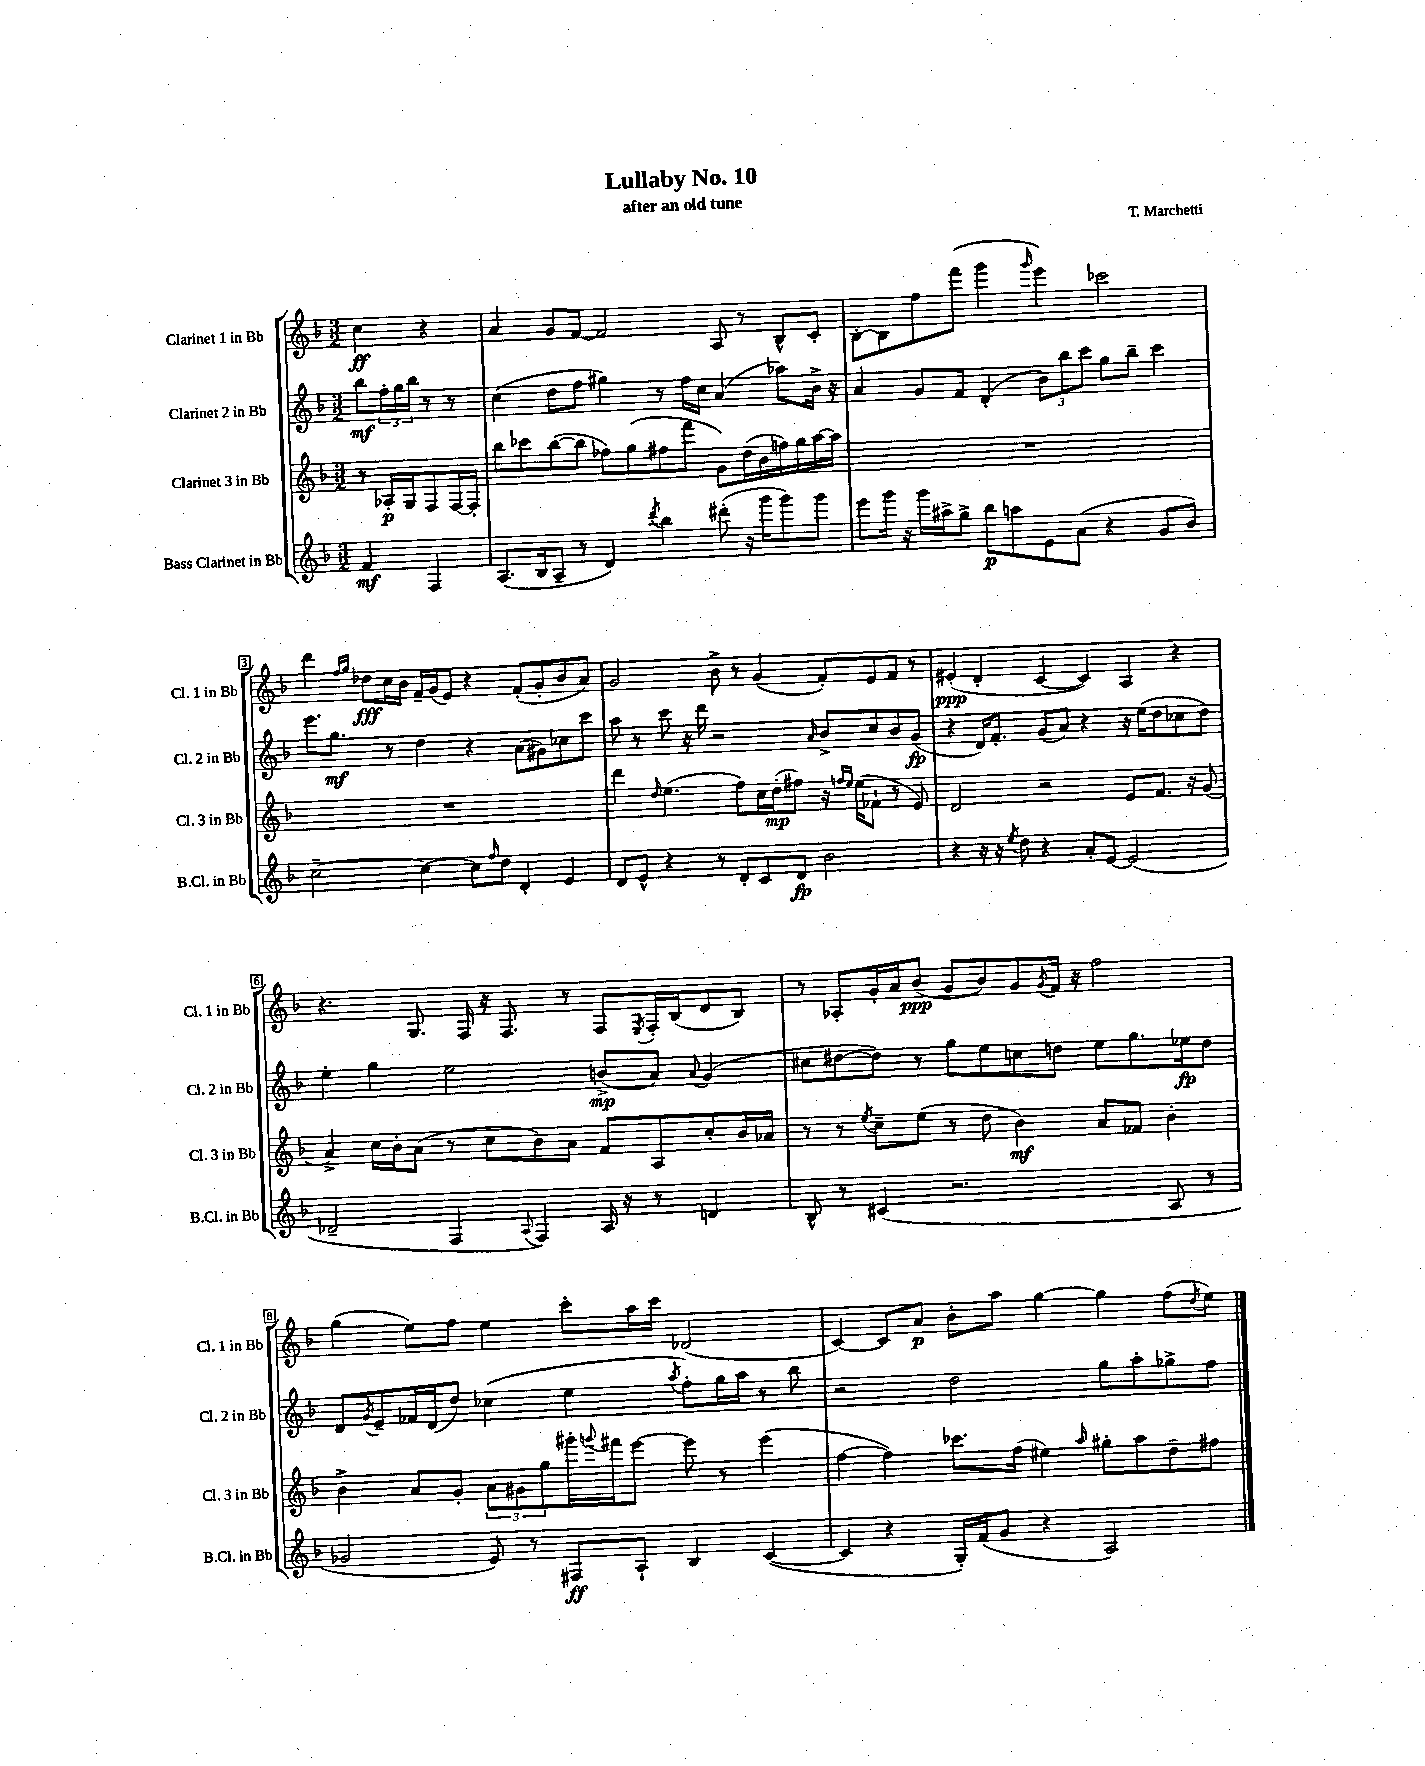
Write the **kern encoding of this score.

**kern	**kern	**kern	**kern
*staff4	*staff3	*staff2	*staff1
*clefG2	*clefG2	*clefG2	*clefG2
*k[b-]	*k[b-]	*k[b-]	*k[b-]
*M3/2	*M3/2	*M3/2	*M3/2
4f	8r	8bb-	4cc
.	16A-'	24ff'	.
.	.	24gg	.
.	16G	.	.
.	.	24bb-	.
4F	8F	8r	4r
.	[16F	8r	.
.	16F']	.	.
=	=	=	=
(8.A	8bb-	(4cc	4a
.	8ccc-	.	.
16B-	.	.	.
8A~	([8bb-	8dd	8g
8r	8bb-]	8ff	[8f
4d)	8ff-)	4gg#)	2f]
.	(8gg	.	.
8qddd	.	.	.
4bb-	8ff#	8r	.
.	8fff	16ff	.
.	.	16cc	.
(8ddd#'	8g)	(4a	8A
16r	(16dd	.	8r
16ggg	16b-	.	.
8ggg)	16ff)	8aa-)	8B-^^
.	16gg	.	.
8ggg	[16aa	16b-^	8c'
.	16aa]	16r	.
=	=	=	=
8eee	1.r	4a	[8B-'
16ggg	.	.	8B-]
16r	.	.	.
16ggg	.	8g	8ff
16aa#^	.	.	.
8gg^	.	8f	(8fff
8bb-	.	(4d'	4ggg
8aa	.	.	.
.	.	.	16qqggg
8e	.	12b-)	4eee)
.	.	12bb-	.
(8a	.	.	.
.	.	12ccc	.
4r	.	8gg	2ccc-
.	.	8bb-~	.
8g	.	4ccc	.
8b-)	.	.	.
=	=	=	=
[2cc~	1.r	8.eee	4ddd
.	.	8.gg	.
.	.	.	16qqff
.	.	.	16qqgg
.	.	.	8dd-
.	.	8r	16cc
.	.	.	16b-
4cc_	.	4dd	16f~
.	.	.	(16g
.	.	.	8e)
8cc]	.	4r	4r
16qqff	.	.	.
8dd	.	.	.
4d'	.	(8a	(8f'
.	.	8g#)	8g'
4e	.	8cc-	8b-
.	.	8ccc	8a)
=	=	=	=
8d	4ddd	8aa	2g
8e^^	.	8r	.
.	16qqdd	.	.
4r	(4.ee	8ccc	.
.	.	16r	.
.	.	16ddd	.
8r	.	2r	8b-^
8d'	8ff)	.	8r
8c	16cc	.	(4g
.	(16dd'	.	.
8d	8ff#)	.	.
.	.	16qqa	.
2b-	16r	8b-^	8f')
.	16qqff	.	.
.	16qqee	.	.
.	(16ee	.	.
.	8f-`	8cc	8e
.	8r	8b-	8f
.	8e)	(8g	8r
=	=	=	=
4r	2d	4r	(4e#'
16r	.	16d)	4d'
16r	.	8.f'	.
8qee	.	.	.
8dd	.	.	.
4r	2r	(8g	[4c
.	.	8a)	.
8a'	.	4r	4c])
[8e	.	.	.
(2e]	8e	16r	4A
.	.	(16ee	.
.	8.f	8dd	.
.	.	8cc-	4r
.	16r	.	.
.	(8g	8dd)	.
=	=	=	=
2d-~	4a^)	4ee'	4.r
.	16cc	4gg	.
.	16b-'	.	.
.	(8a	.	8.G
4F	8r	2ee	.
.	.	.	16F
.	8cc	.	16r
.	.	.	8.F
8qqA	.	.	.
4F)	8b-)	.	.
.	8a	.	8r
16A	8f	(8b^	8F
16r	.	.	.
.	.	.	8qE
8r	8A	8a)	16F'
.	.	.	(16B-
.	.	8qqa	.
4d	8cc'	(4g	8d
.	16b-	.	8B-)
.	16a-	.	.
=	=	=	=
8B-^^	8r	8cc#	8r
8r	8r	[8dd#	8A-'
.	8qee	.	.
(4c#	8cc~	8dd#])	16g'
.	.	.	16a
.	(8ee	8r	(8b-
2.r	8r	8gg	8g
.	8dd	8ee	8b-)
.	4b-)	8cc	8g
.	.	.	8qg
.	.	8dd	16f
.	.	.	16r
.	8a	8ee	2ff
.	8f-	8.gg	.
8A	4b-'	.	.
.	.	16ee-	.
8r	.	8dd	.
=	=	=	=
2g-	4b-^	8d	(4gg
.	.	8qg	.
.	.	8e~	.
.	8a	16f-	8ee)
.	.	(16d	.
.	8g'	8dd)	8ff
8e)	12a	(4cc-	4ee
.	12g#	.	.
8r	.	.	.
.	12gg	.	.
8F#	16ggg#'	4ee	8ccc'
.	8qqggg	.	.
.	16fff#	.	.
8A`	[8eee	.	16aa
.	.	.	16ccc
.	.	8qaa	.
4B-	8eee]	8ff')	(2d-
.	8r	16gg	.
.	.	16aa	.
([4c	(4eee	8r	.
.	.	8bb-	.
=	=	=	=
4c]	[4ff	2r	[4c)
4r	4ff])	.	8c]
.	.	.	8a
16G')	8.ccc-	2dd	8b-'
(16f	.	.	.
8g	.	.	8aa
.	(16ff	.	.
4r	4ee#)	.	[4gg
.	16qqaa	.	.
2A)	8gg#'	8gg	4gg]
.	8aa	8aa'	.
.	8dd~	8gg-^	(8ff
.	.	.	8qdd
.	8ff#	8ff	8ee)
==	==	==	==
*-	*-	*-	*-
